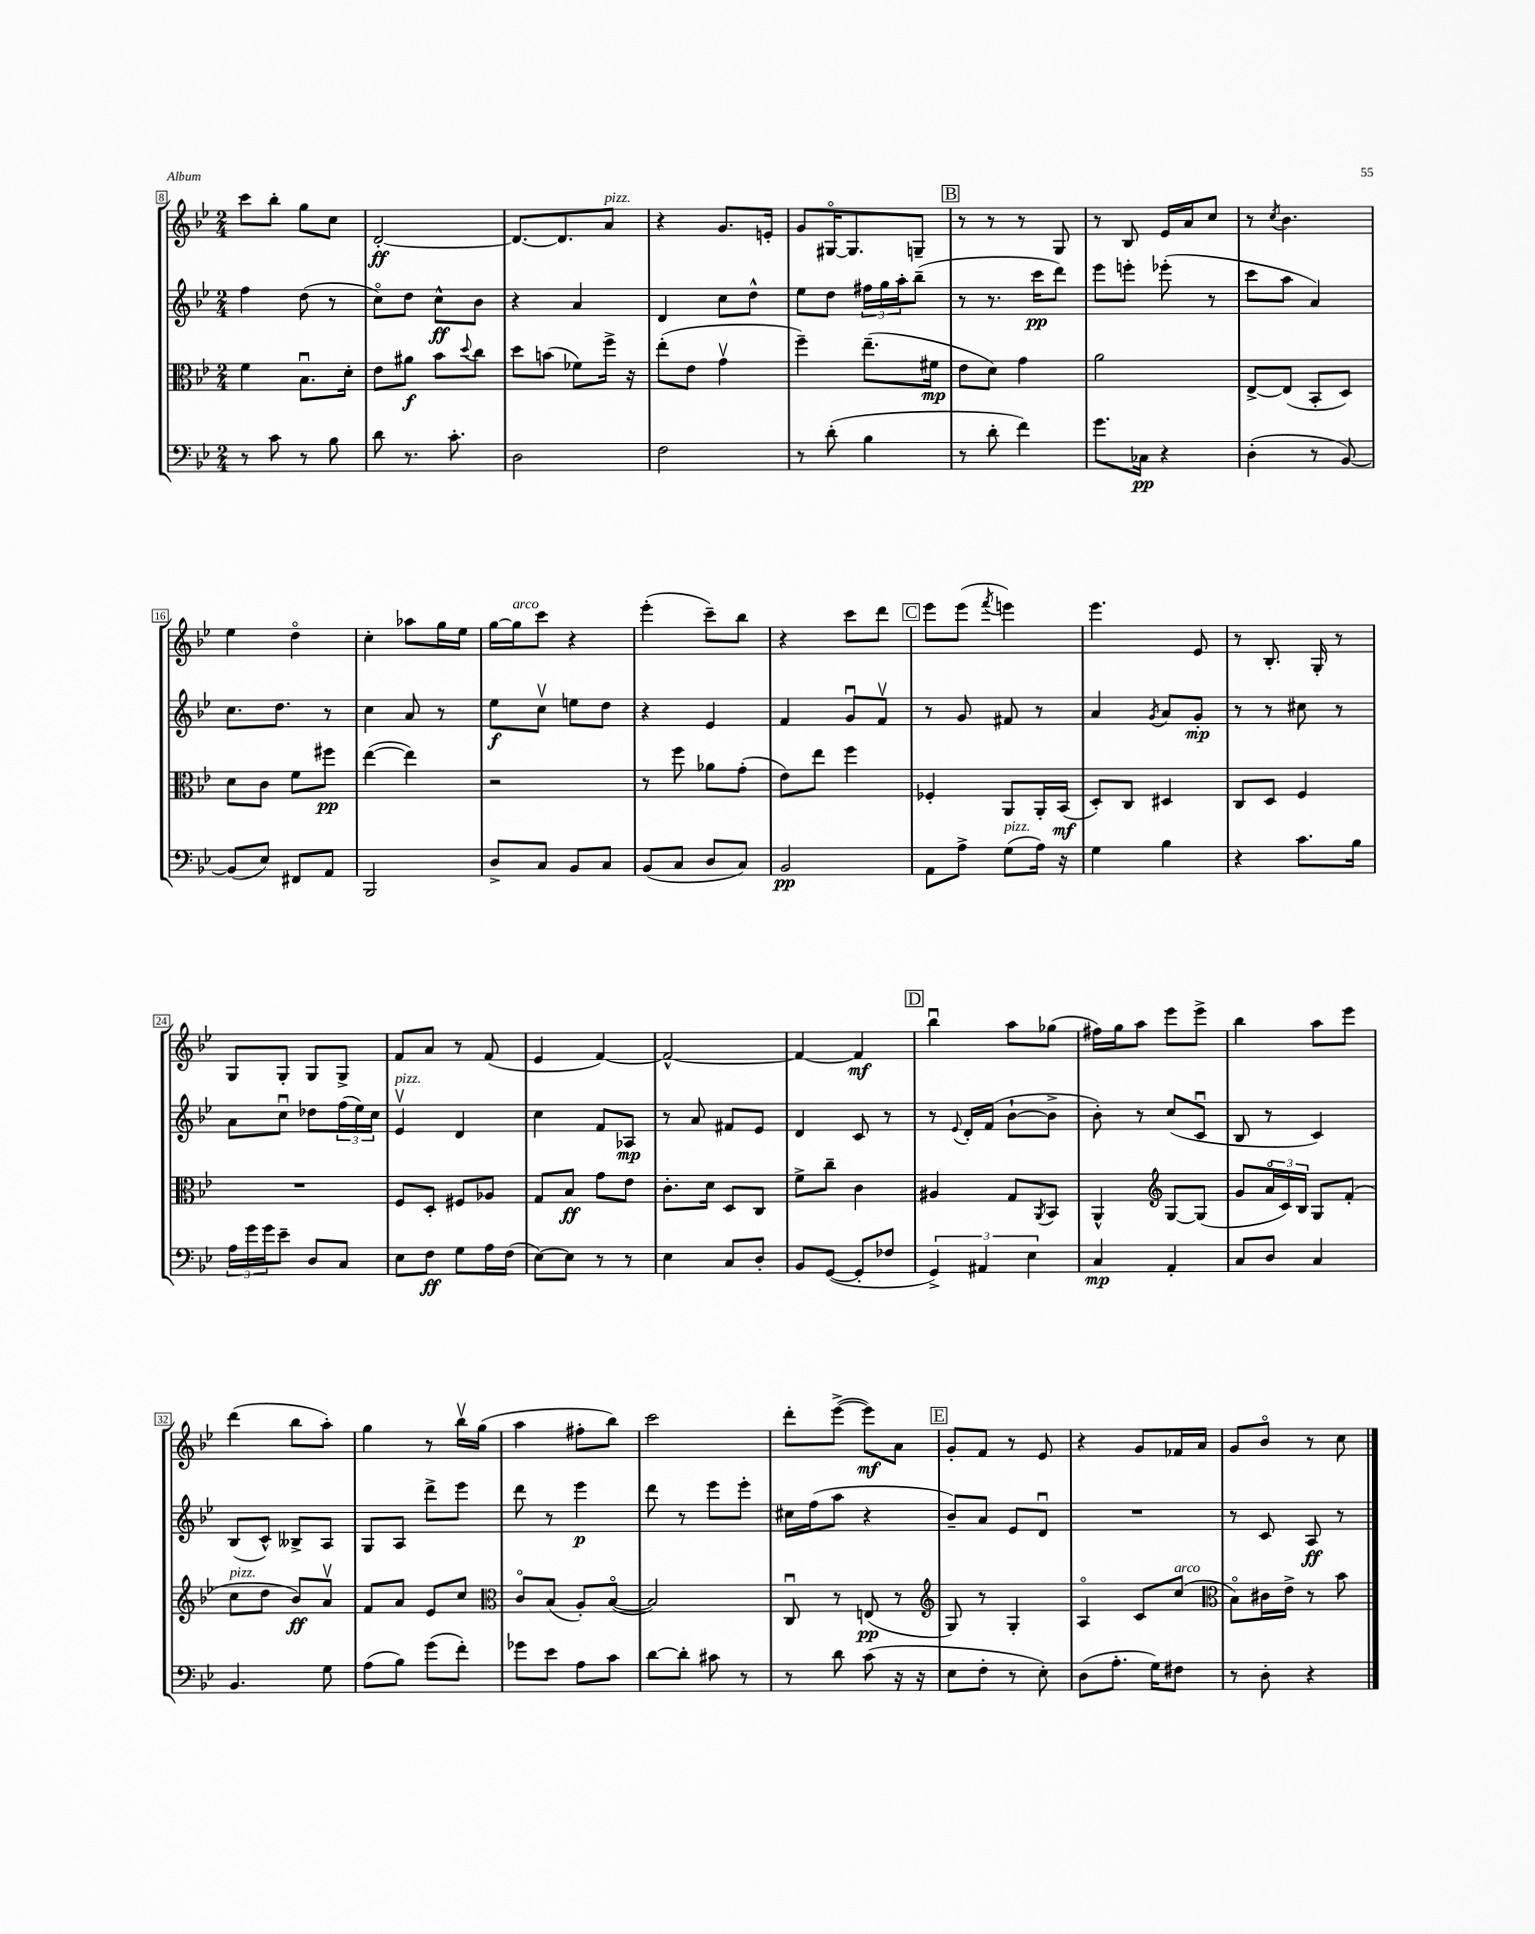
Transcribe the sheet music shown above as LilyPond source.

<<
\new StaffGroup <<
\new Staff = "s0" {
    \clef treble \key bes \major \numericTimeSignature \time 2/4
    c'''8 bes''8-. g''8 c''8 |
    d'2~-.\ff |
    d'8.~ d'8. a'8^\markup { \italic "pizz." } |
    r4 g'8. e'16-. |
    g'8 gis16~\flageolet gis8. g8-- |
    \mark \markup { \box "B" } r8 r8 r8 g8 |
    r8 bes8 ees'16 a'16 c''8 |
    r8 \acciaccatura { c''8 } bes'4. |
    ees''4 d''4\flageolet |
    c''4-. aes''8 g''16 ees''16 |
    g''16~ g''16^\markup { \italic "arco" } c'''8 r4 |
    ees'''4-.( c'''8--) bes''8 |
    r4 c'''8 d'''8 |
    \mark \markup { \box "C" } ees'''8 ees'''8( \acciaccatura { f'''8 } e'''4) |
    ees'''4. ees'8 |
    r8 bes8.-. g16-. r8 |
    g8 g8-. g8 g8-> |
    f'8 a'8 r8 f'8( |
    ees'4 f'4~) |
    f'2~-^ |
    f'4~ f'4\mf |
    \mark \markup { \box "D" } bes''4\downbow a''8 ges''8( |
    fis''16) g''16 a''8 ees'''8 ees'''8-> |
    bes''4 a''8 ees'''8 |
    d'''4( bes''8 a''8-.) |
    g''4 r8 bes''16\upbow g''16( |
    a''4 fis''8-. bes''8) |
    c'''2 |
    d'''8-. ees'''8~->( ees'''8\mf) a'8 |
    \mark \markup { \box "E" } g'8-. f'8 r8 ees'8 |
    r4 g'8 fes'16 a'16 |
    g'8 bes'8\flageolet r8 c''8 \bar "|." |
}
\new Staff = "s1" {
    \clef treble \key bes \major \numericTimeSignature \time 2/4
    f''4 d''8( r8 |
    c''8\flageolet) d''8 c''8-^\ff bes'8 |
    r4 a'4 |
    d'4 c''8 d''8-^ |
    ees''8 d''8 \tuplet 3/2 { fis''16 g''16 a''16-. } bes''8--( |
    \mark \markup { \box "B" } r8 r8. c'''16\pp d'''8) |
    ees'''8 e'''8-. ees'''8-.( r8 |
    c'''8 a''8 a'4) |
    c''8. d''8. r8 |
    c''4 a'8 r8 |
    ees''8\f c''8\upbow e''8 d''8 |
    r4 ees'4 |
    f'4 g'8\downbow f'8\upbow |
    \mark \markup { \box "C" } r8 g'8 fis'8 r8 |
    a'4 \acciaccatura { g'8 } a'8 g'8-.\mp |
    r8 r8 cis''8 r8 |
    a'8 c''8\downbow des''8 \tuplet 3/2 { f''16( ees''16) c''16 } |
    ees'4\upbow^\markup { \italic "pizz." } d'4 |
    c''4 f'8 aes8\mp |
    r8 a'8 fis'8 ees'8 |
    d'4 c'8 r8 |
    \mark \markup { \box "D" } r8 \appoggiatura { ees'8 } d'16-. f'16( bes'8~-! bes'8-> |
    bes'8-.) r8 c''8( c'8\downbow |
    bes8 r8 c'4) |
    bes8( c'8-^) beses8-> a8 |
    g8 a8 d'''8-> ees'''8 |
    d'''8 r8 ees'''4\p |
    d'''8 r8 ees'''8 ees'''8-. |
    cis''16 f''16( a''8 r4 |
    \mark \markup { \box "E" } bes'8--) a'8 ees'8 d'8\downbow |
    R2 |
    r8 c'8 a8\ff r8 \bar "|." |
}
\new Staff = "s2" {
    \clef alto \key bes \major \numericTimeSignature \time 2/4
    f'4 bes8.\downbow d'16-. |
    ees'8 ais'8\f bes'8 \appoggiatura { d''8 } c''8 |
    d''8 b'8( fes'8) f''16-> r16 |
    ees''8-.( ees'8 g'4\upbow |
    f''4--) ees''8.--( fis'16\mp |
    \mark \markup { \box "B" } ees'8 d'8) g'4 |
    a'2 |
    ees8~-> ees8( bes,8-. d8) |
    d'8 c'8 f'8 fis''8\pp |
    ees''4~( ees''4) |
    r2 |
    r8 f''8 aes'8 g'8-.( |
    ees'8) ees''8 f''4 |
    \mark \markup { \box "C" } fes4-. a,8 a,16-. bes,16\mf( |
    d8-.) c8 dis4 |
    c8 d8 f4 |
    R2 |
    f8 d8-. fis8 aes8 |
    g8 bes8\ff g'8 ees'8 |
    c'8.-. d'16 d8 c8 |
    f'8-> c''8-- c'4 |
    \mark \markup { \box "D" } ais4 g8 \acciaccatura { a,8 } bes,8 |
    a,4-^ \clef treble g8~ g8( |
    g'8 \tuplet 3/2 { a'16\flageolet c'16) bes16 } g8 f'8-.( |
    c''8^\markup { \italic "pizz." } d''8 bes'8\ff) a'8\upbow |
    f'8 a'8 ees'8 c''8 |
    \clef alto c'8\flageolet bes8( a8-.) bes8~\flageolet( |
    bes2) |
    c8\downbow r8 e8\pp( r8 |
    \mark \markup { \box "E" } \clef treble g8) r8 g4-. |
    a4\flageolet c'8 c''8^\markup { \italic "arco" }( |
    \clef alto bes8\flageolet) cis'16 ees'16-> r8 bes'8 \bar "|." |
}
\new Staff = "s3" {
    \clef bass \key bes \major \numericTimeSignature \time 2/4
    r8 c'8 r8 bes8 |
    d'8 r8. c'8.-. |
    d2 |
    f2 |
    r8 d'8-.( bes4 |
    \mark \markup { \box "B" } r8 d'8-. f'4) |
    g'8. ces16\pp r4 |
    d4-.( r8 bes,8~) |
    bes,8( ees8) fis,8 a,8 |
    bes,,2 |
    d8-> c8 bes,8 c8 |
    bes,8( c8 d8 c8) |
    bes,2\pp |
    \mark \markup { \box "C" } a,8 a8-> g8^\markup { \italic "pizz." }( a16) r16 |
    g4 bes4 |
    r4 c'8. bes16 |
    \tuplet 3/2 { a16 g'16 g'16 } ees'8-- d8 c8 |
    ees8 f8\ff g8 a16 f16( |
    ees8~) ees8 r8 r8 |
    ees4 c8 d8-. |
    bes,8 g,8~( g,8-. fes8 |
    \mark \markup { \box "D" } \tuplet 3/2 { g,4->) ais,4 ees4 } |
    c4\mp a,4-. |
    c8 d8 c4 |
    bes,4. g8 |
    a8( bes8) g'8( f'8-.) |
    ges'8 ees'8 a8 c'8 |
    d'8~ d'8-. cis'8 r8 |
    r8 d'8 c'8( r16 r16 |
    \mark \markup { \box "E" } ees8 f8-. r8 ees8-.) |
    d8( a8.-. g16) fis8 |
    r8 d8-. r4 \bar "|." |
}
>>
>>
\layout { \context { \Score currentBarNumber = #8 \override BarNumber.stencil = #(make-stencil-boxer 0.1 0.3 ly:text-interface::print) } }
